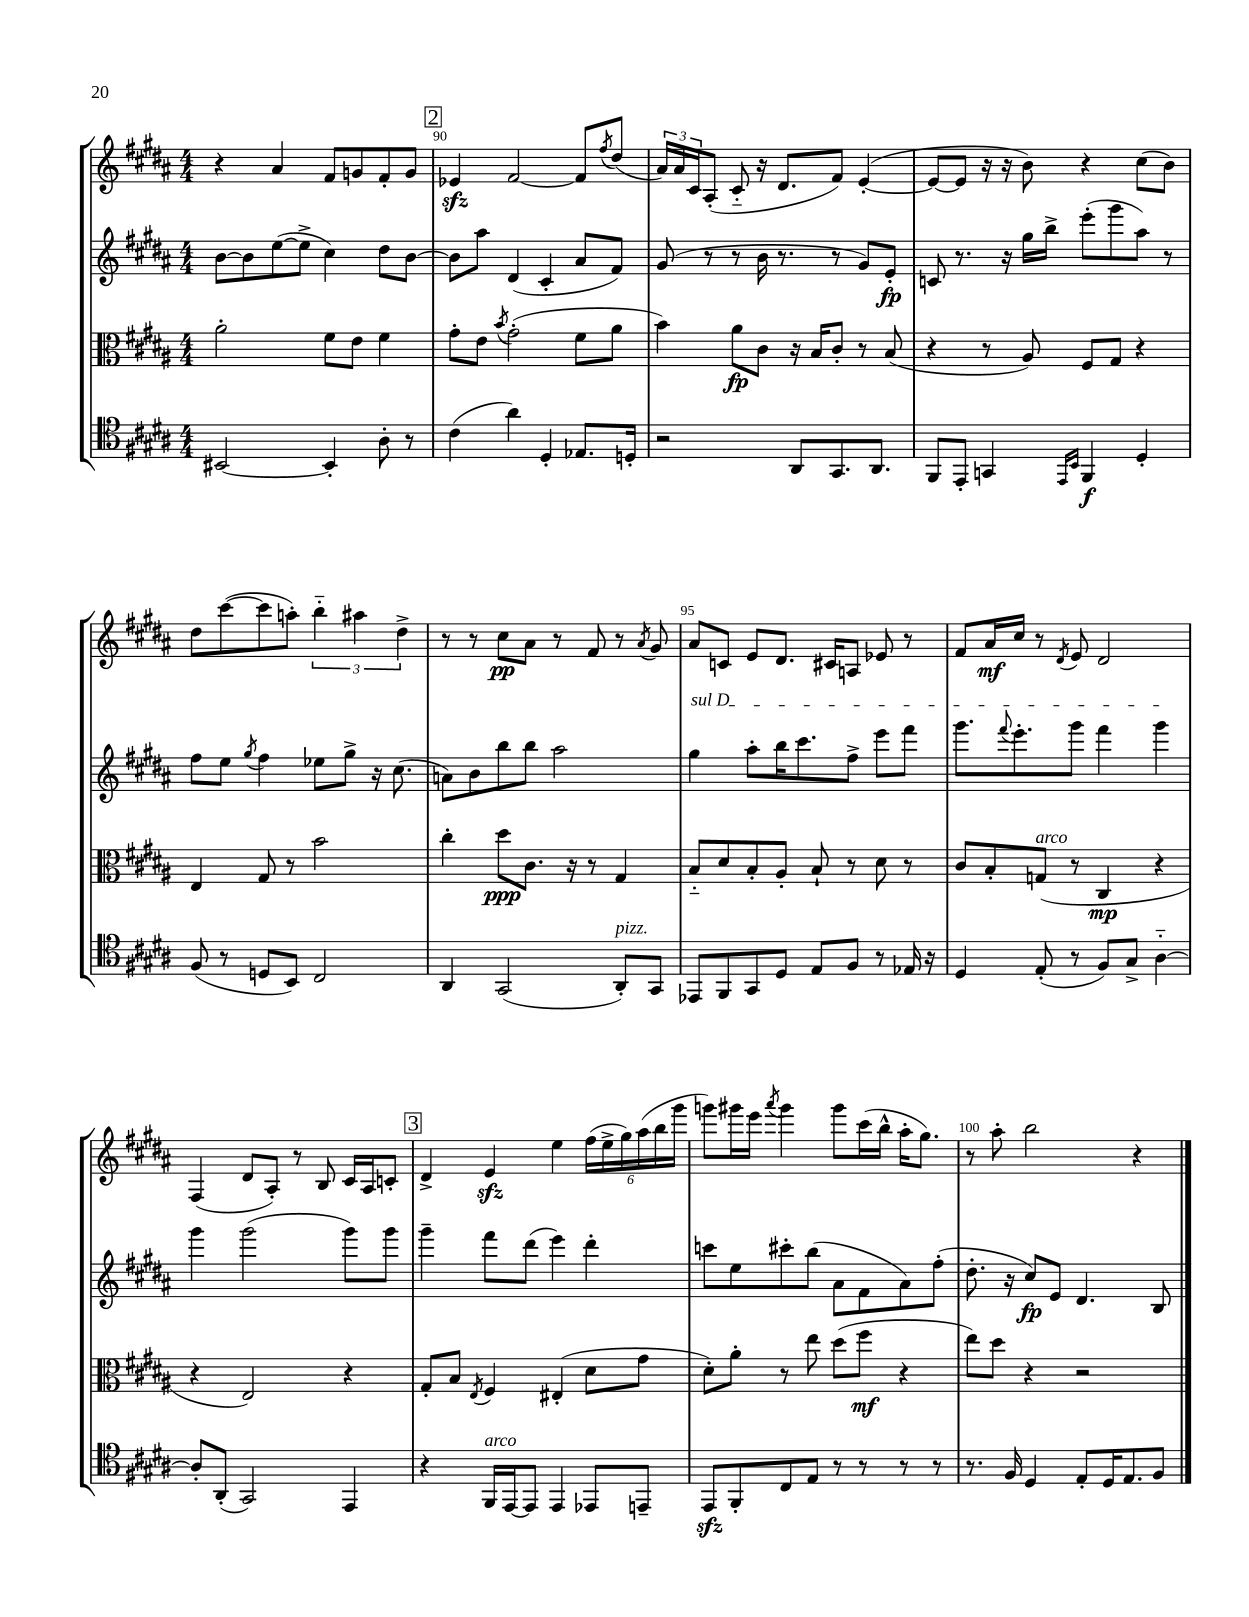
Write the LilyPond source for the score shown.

<<
\new StaffGroup <<
\new Staff = "s0" {
    \clef treble \key b \major \numericTimeSignature \time 4/4
    r4 ais'4 fis'8 g'8 fis'8-. g'8 |
    \mark \markup { \box "2" } ees'4\sfz fis'2~ fis'8 \acciaccatura { fis''8 } dis''8( |
    \tuplet 3/2 { ais'16) ais'16 cis'16 } ais8-.( cis'8-_ r16 dis'8. fis'8) e'4~-.( |
    e'8~ e'8 r16 r16 b'8) r4 cis''8( b'8) |
    dis''8 cis'''8~( cis'''8 a''8-.) \tuplet 3/2 { b''4-_ ais''4 dis''4-> } |
    r8 r8 cis''8\pp ais'8 r8 fis'8 r8 \acciaccatura { ais'8 } gis'8 |
    ais'8 c'8 e'8 dis'8. cis'16 a8 ees'8 r8 |
    fis'8 ais'16\mf cis''16 r8 \acciaccatura { dis'8 } e'8 dis'2 |
    fis4( dis'8 ais8-.) r8 b8 cis'16 ais16 c'8-. |
    \mark \markup { \box "3" } dis'4-> e'4\sfz e''4 \tuplet 6/4 { fis''16( e''16-> gis''16) ais''16( b''16 gis'''16 } |
    g'''8) gis'''16 e'''16 \acciaccatura { ais'''8 } gis'''4 gis'''8 cis'''16( b''16-^ ais''16-. gis''8.) |
    r8 ais''8-. b''2 r4 \bar "|." |
}
\new Staff = "s1" {
    \clef treble \key b \major \numericTimeSignature \time 4/4
    b'8~ b'8 e''8~( e''8-> cis''4) dis''8 b'8~ |
    \mark \markup { \box "2" } b'8 ais''8 dis'4( cis'4-. ais'8 fis'8) |
    gis'8( r8 r8 b'16 r8. r8 gis'8) e'8-.\fp |
    c'8 r8. r16 gis''16 b''16-> e'''8-.( gis'''8 ais''8) r8 |
    fis''8 e''8 \acciaccatura { gis''8 } fis''4 ees''8 gis''8-> r16 cis''8.( |
    a'8) b'8 b''8 b''8 ais''2 |
    \once \override TextSpanner.bound-details.left.text = \markup { \italic "sul D" } gis''4\startTextSpan ais''8-. b''16 cis'''8. fis''8-> e'''8 fis'''8 |
    gis'''8. \appoggiatura { fis'''8 } e'''8.-. gis'''8 fis'''4 gis'''4\stopTextSpan |
    gis'''4 gis'''2( gis'''8) gis'''8 |
    \mark \markup { \box "3" } gis'''4-- fis'''8 dis'''8( e'''4) dis'''4-. |
    c'''8 e''8 cis'''8-. b''8( ais'8 fis'8 ais'8) fis''8-.( |
    dis''8.-. r16 cis''8\fp) e'8 dis'4. b8 \bar "|." |
}
\new Staff = "s2" {
    \clef alto \key b \major \numericTimeSignature \time 4/4
    ais'2-. fis'8 e'8 fis'4 |
    \mark \markup { \box "2" } gis'8-. e'8 \acciaccatura { b'8 } gis'2-.( fis'8 ais'8 |
    b'4) ais'8\fp cis'8 r16 b16 cis'8-. r8 b8( |
    r4 r8 ais8) fis8 gis8 r4 |
    e4 gis8 r8 b'2 |
    cis''4-. dis''8\ppp cis'8. r16 r8 gis4 |
    b8-_ dis'8 b8-. ais8-. b8-! r8 dis'8 r8 |
    cis'8 b8-. g8^\markup { \italic "arco" }( r8 cis4\mp r4 |
    r4 e2) r4 |
    \mark \markup { \box "3" } gis8-. b8 \acciaccatura { e8 } fis4 eis4-.( dis'8 gis'8 |
    dis'8-.) ais'8-. r8 e''8 dis''8( fis''8\mf r4 |
    e''8) dis''8 r4 r2 \bar "|." |
}
\new Staff = "s3" {
    \clef tenor \key b \major \numericTimeSignature \time 4/4
    bis,2~ bis,4-. ais8-. r8 |
    \mark \markup { \box "2" } cis'4( ais'4) dis4-. ees8. d16-. |
    r2 ais,8 gis,8. ais,8. |
    fis,8 e,8-. g,4 \grace { e,16 b,16 } fis,4\f dis4-. |
    fis8( r8 d8 b,8) cis2 |
    ais,4 gis,2( ais,8-.^\markup { \italic "pizz." }) gis,8 |
    ees,8 fis,8 gis,8 dis8 e8 fis8 r8 ees16 r16 |
    dis4 e8-.( r8 fis8) gis8-> ais4~-_ |
    ais8-. ais,8-.( gis,2) e,4 |
    \mark \markup { \box "3" } r4 fis,16^\markup { \italic "arco" } e,16~ e,8 e,4 ees,8 e,8-- |
    e,8\sfz fis,8-. cis8 e8 r8 r8 r8 r8 |
    r8. fis16 dis4 e8-. dis16 e8. fis8 \bar "|." |
}
>>
>>
\layout { \context { \Score currentBarNumber = #89 \override BarNumber.break-visibility = ##(#f #t #t) barNumberVisibility = #(every-nth-bar-number-visible 5) } }
